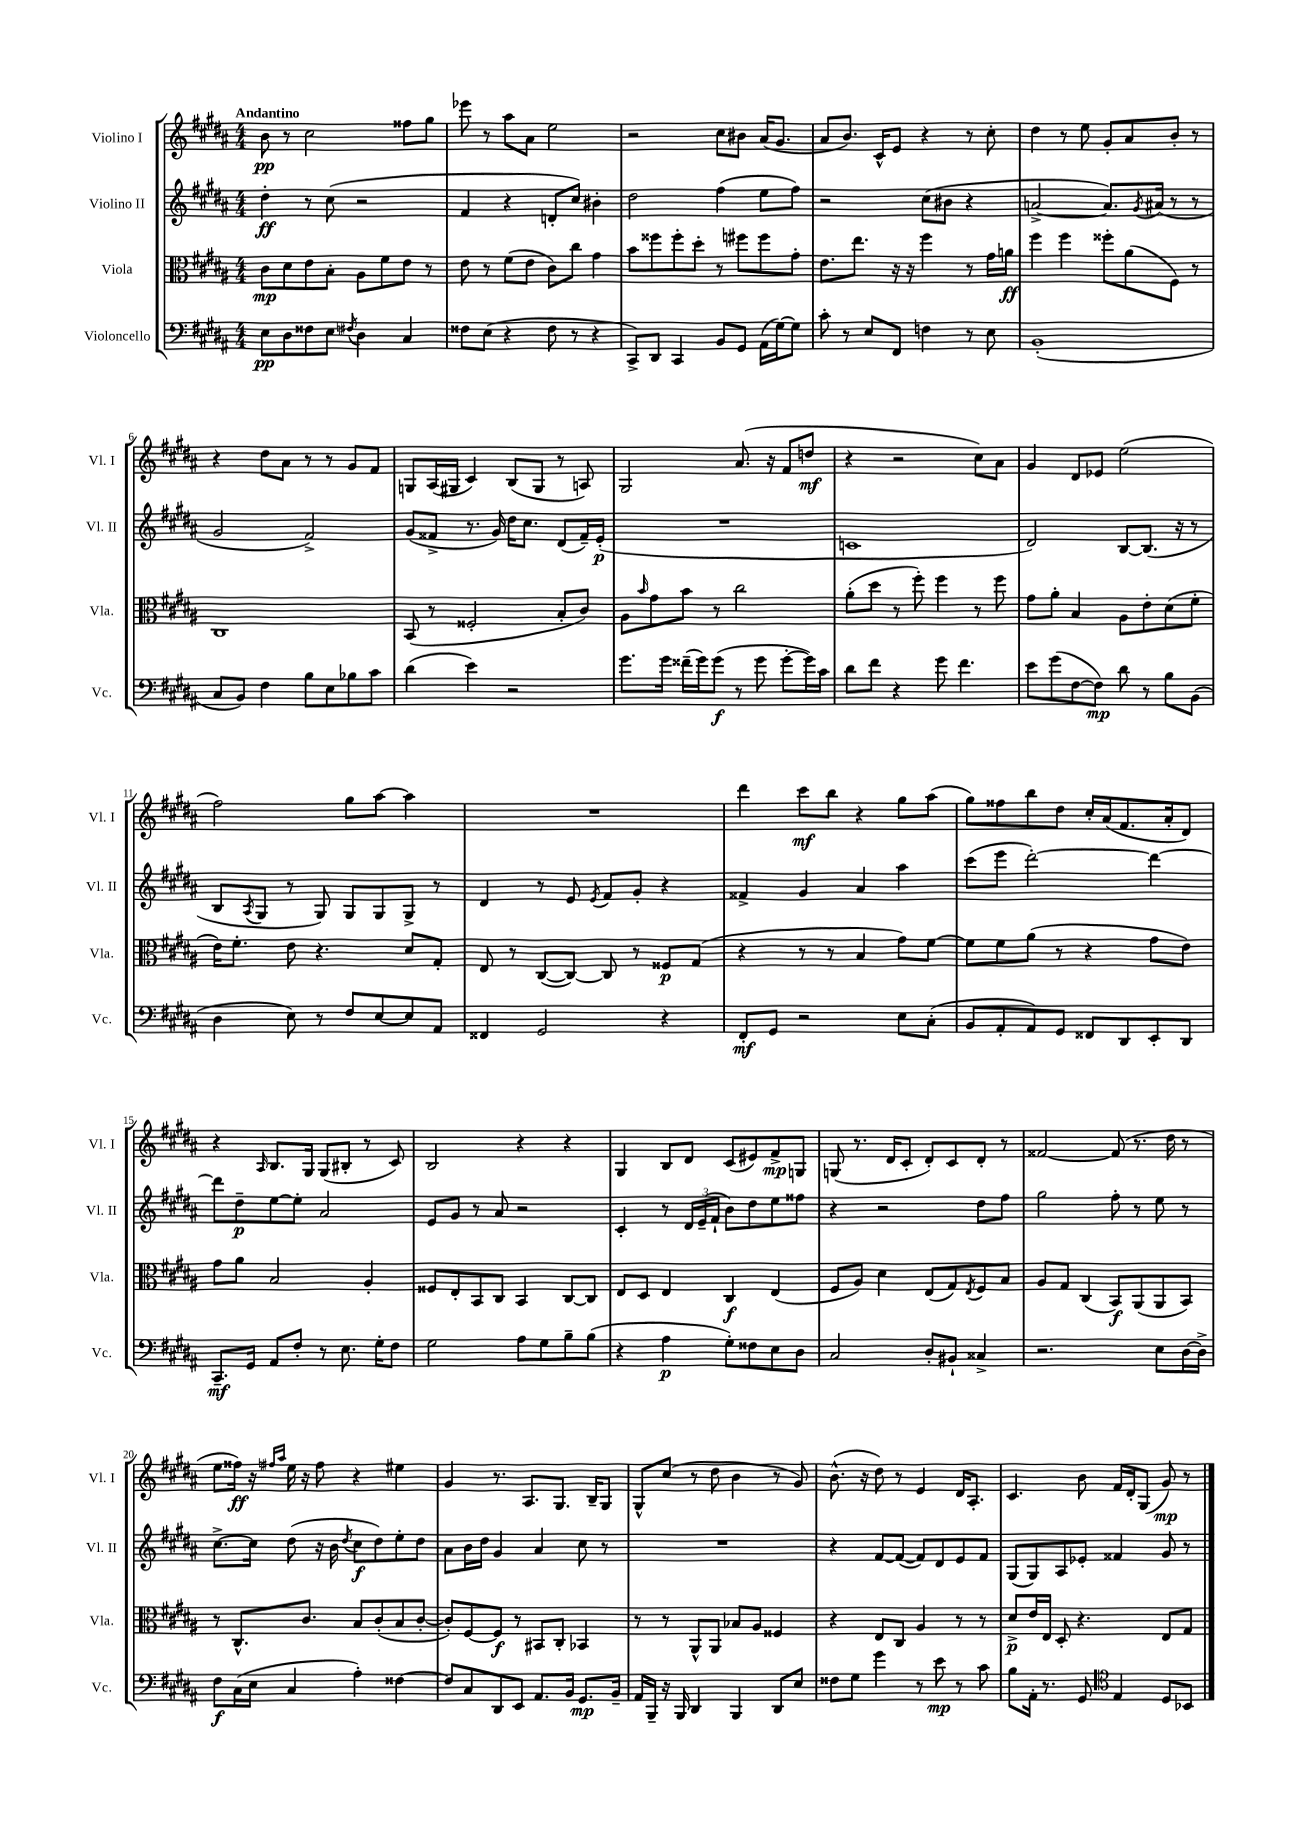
<<
\new StaffGroup <<
\new Staff = "s0" \with { instrumentName = "Violino I" shortInstrumentName = "Vl. I" } {
    \clef treble \key b \major \numericTimeSignature \time 4/4 \tempo "Andantino"
    b'8\pp r8 cis''2 fisis''8 gis''8 |
    ees'''8 r8 ais''8 ais'8 e''2 |
    r2 cis''8 bis'8 ais'16( gis'8. |
    ais'8 b'8.) cis'16-^ e'8 r4 r8 cis''8-. |
    dis''4 r8 e''8 gis'8-. ais'8 b'8-. r8 |
    r4 dis''8 ais'8 r8 r8 gis'8 fis'8 |
    g8 ais16( gis16 cis'4) b8( gis8 r8 a8) |
    gis2 ais'8.( r16 fis'8 d''8\mf |
    r4 r2 cis''8) ais'8 |
    gis'4 dis'8 ees'8 e''2( |
    fis''2) gis''8 ais''8~ ais''4 |
    R1 |
    dis'''4 cis'''8\mf b''8 r4 gis''8 ais''8( |
    gis''8) fisis''8 b''8 dis''8 cis''16-. ais'16( fis'8. ais'16-. dis'8) |
    r4 \grace { ais16 } b8. gis16 gis8( bis8-. r8 cis'8) |
    b2 r4 r4 |
    gis4 b8 dis'8 cis'8( eis'8) fis'8->\mp g8 |
    g8( r8. dis'16 cis'8-. dis'8-.) cis'8 dis'8-. r8 |
    fisis'2~ fisis'8( r8. dis''16 r8 |
    e''8 fisis''16\ff) r16 \grace { fis''16 ais''16 } e''16 r16 fis''8 r4 eis''4 |
    gis'4 r8. ais8. gis8. b16-- gis8 |
    gis8-^ cis''8( r8 dis''8 b'4 r8 gis'8) |
    b'8.-^( r16 dis''8) r8 e'4 dis'16 ais8.-. |
    cis'4. b'8 fis'16 dis'16-. gis8( gis'8\mp) r8 \bar "|." |
}
\new Staff = "s1" \with { instrumentName = "Violino II" shortInstrumentName = "Vl. II" } {
    \clef treble \key b \major \numericTimeSignature \time 4/4
    dis''4-.\ff r8 cis''8( r2 |
    fis'4 r4 d'8-. cis''8) bis'4-. |
    dis''2 fis''4( e''8 fis''8) |
    r2 cis''8( bis'8 r4 |
    a'2~-> a'8.) \acciaccatura { gis'8 } ais'16( r8 r8 |
    gis'2 fis'2->) |
    gis'8( fisis'8-> r8. gis'16) dis''16 cis''8. dis'8( fisis'16--) e'16-.\p( |
    R1 |
    c'1 |
    dis'2) b8~ b8.( r16 r8 |
    b8 \acciaccatura { ais8 } gis8 r8 gis8) gis8 gis8 gis8-> r8 |
    dis'4 r8 e'8 \acciaccatura { e'8 } fis'8 gis'8-. r4 |
    fisis'4-> gis'4 ais'4 ais''4 |
    cis'''8( e'''8 dis'''2~-.) dis'''4~ |
    dis'''8 dis''8--\p e''8~ e''8-. ais'2 |
    e'8 gis'8 r8 ais'8 r2 |
    cis'4-. r8 \tuplet 3/2 { dis'16 e'16--( fis'16-! } b'8) dis''8 e''8 fisis''8 |
    r4 r2 dis''8 fis''8 |
    gis''2 fis''8-. r8 e''8 r8 |
    cis''8.~-> cis''16 dis''8( r16 b'16 \acciaccatura { dis''8 } cis''8\f dis''8) e''8-. dis''8 |
    ais'8 b'16 dis''16 gis'4 ais'4 cis''8 r8 |
    R1 |
    r4 fis'8~ fis'8~( fis'8) dis'8 e'8 fis'8 |
    gis8( gis8) ais8 ees'8-. fisis'4 gis'8 r8 \bar "|." |
}
\new Staff = "s2" \with { instrumentName = "Viola" shortInstrumentName = "Vla." } {
    \clef alto \key b \major \numericTimeSignature \time 4/4
    cis'8\mp dis'8 e'8 b8-. ais8 fis'8 e'8 r8 |
    e'8 r8 fis'8( e'8 cis'8) cis''8 gis'4 |
    b'8 fisis''8 fisis''8-. dis''8-. r8 fis''8 fis''8 gis'8-. |
    e'8. e''8. r16 r16 fis''4 r8 gis'16 a'16\ff |
    fis''4 fis''4 fisis''8-. ais'8( fis8) r8 |
    cis1 |
    b,8( r8 fisis2-. b8-. cis'8) |
    ais8 \grace { b'16 } gis'8 b'8 r8 cis''2 |
    ais'8-.( dis''8 r8 fis''8-.) fis''4 r8 fis''8 |
    gis'8 ais'8-. b4 ais8 e'8-. dis'8( fis'8-. |
    e'16) fis'8.-. e'8 r4. dis'8 gis8-. |
    e8 r8 cis8~( cis8~) cis8 r8 fisis8\p gis8( |
    r4 r8 r8 b4 gis'8) fis'8~ |
    fis'8 fis'8 ais'8( r8 r4 gis'8 e'8) |
    gis'8 ais'8 b2 ais4-. |
    fisis8 e8-. b,8 cis8 b,4 cis8~ cis8 |
    e8 dis8 e4 cis4\f e4( |
    fis8 ais8) dis'4 e8( gis8) \acciaccatura { e8 } fis8 b8 |
    ais8 gis8 cis4( b,8\f) ais,8( ais,8 b,8) |
    r8 cis8.-^ cis'8. b8 cis'8-.( b8 cis'8~-. |
    cis'8-.) fis8~ fis8\f r8 bis,8 cis8-. bes,4 |
    r8 r8 ais,8-^ ais,8 bes8 ais8 fisis4 |
    r4 e8 cis8 ais4 r8 r8 |
    dis'8->\p e'16 e16 dis8-. r4. e8 gis8 \bar "|." |
}
\new Staff = "s3" \with { instrumentName = "Violoncello" shortInstrumentName = "Vc." } {
    \clef bass \key b \major \numericTimeSignature \time 4/4
    e8\pp dis8 fisis8 e8 \acciaccatura { fis8 } dis4 cis4 |
    fisis8 e8( r4 fisis8 r8 r4 |
    cis,8->) dis,8 cis,4 b,8 gis,8 ais,16( gis16~) gis8 |
    cis'8-. r8 e8 fis,8 f4 r8 e8 |
    b,1-.( |
    cis8 b,8) fis4 b8 e8 bes8 cis'8 |
    dis'4( e'4) r2 |
    gis'8. gis'16 fisis'16--( gis'16) gis'8\f( r8 gis'8 gis'8~-. gis'16) cis'16 |
    dis'8 fis'8 r4 gis'8 fis'4. |
    e'8 gis'8( fis8~ fis8\mp) dis'8 r8 b8 b,8( |
    dis4 e8) r8 fis8 e8~ e8 ais,8 |
    fisis,4 gis,2 r4 |
    fis,8-.\mf gis,8 r2 e8 cis8-.( |
    b,8 ais,8-. ais,8) gis,8 fisis,8 dis,8 e,8-. dis,8 |
    cis,8.--\mf gis,16 ais,8 fis8-. r8 e8. gis16-. fis8 |
    gis2 ais8 gis8 b8-- b8( |
    r4 ais4\p gis8-.) fisis8 e8 dis8 |
    cis2 dis8-. bis,8-! cisis4-> |
    r2. e8 dis16~ dis16-> |
    fis8\f cis16( e16 cis4 ais4-.) fisis4~ |
    fisis8 cis8 dis,8 e,8 ais,8. b,16 gis,8.\mp b,16-- |
    ais,16 b,,16-- r16 b,,16 dis,4 b,,4 dis,8 e8 |
    fisis8 gis8 gis'4 r8 e'8\mp r8 cis'8 |
    b8 ais,16-. r8. gis,8 \clef tenor e4 dis8 bes,8 \bar "|." |
}
>>
>>
